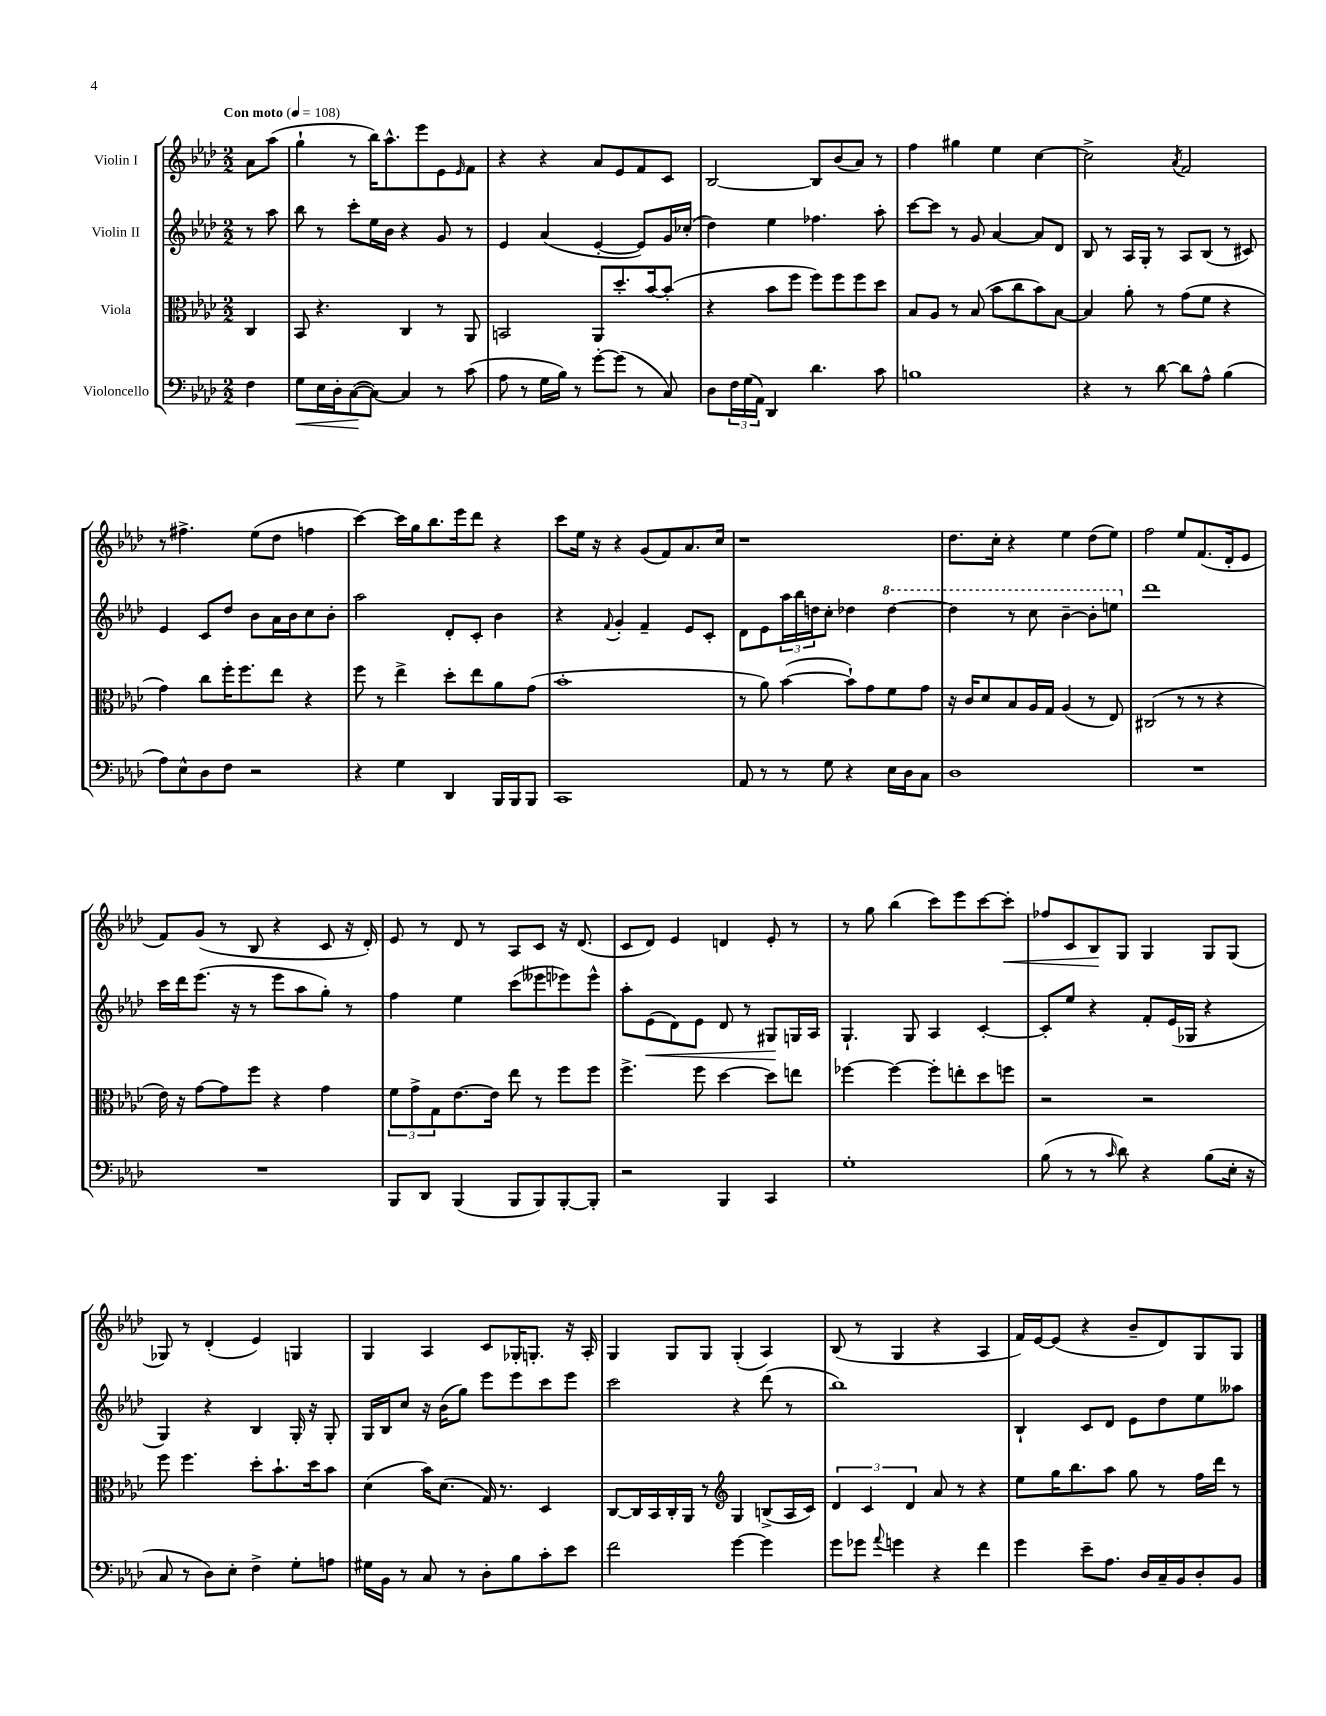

**kern	**kern	**kern	**kern
*staff4	*staff3	*staff2	*staff1
*clefF4	*clefC3	*clefG2	*clefG2
*k[b-e-a-d-]	*k[b-e-a-d-]	*k[b-e-a-d-]	*k[b-e-a-d-]
*M2/2	*M2/2	*M2/2	*M2/2
*MM108	*MM108	*MM108	*MM108
4F	4C	8r	8a-
.	.	8aa-	(8aa-
=	=	=	=
8G	8BB-	8bb-	4gg`
16E-	4.r	8r	.
16D-'	.	.	.
([8C	.	8ccc'	8r
8C_)	.	16ee-	16bb-)
.	.	16b-	8.aa-^^
4C]	4C	4r	.
.	.	.	8eee-
8r	8r	8g	8e-
.	.	.	16qqe-
(8c	8AA-	8r	8f
=	=	=	=
8A-	2BB	4e-	4r
8r	.	.	.
16G	.	(4a-	4r
16B-)	.	.	.
8r	.	.	.
[8g'	8AA-	[4e-'	8a-
(8g]	8.dd-'	.	8e-
8r	.	8e-])	8f
.	[16b-	.	.
8C)	(8b-']	16g	8c
.	.	(16cc-'	.
=	=	=	=
8D-	4r	4dd-)	[2B-
24F	.	.	.
(24G	.	.	.
24AA-)	.	.	.
4DD-	8b-	4ee-	.
.	8ff	.	.
4.d-	8ff)	4.ff-	8B-]
.	8ff	.	(8b-
.	8ff	.	8a-)
8c	8dd-	8aa-'	8r
=	=	=	=
1B	8B-	[8ccc	4ff
.	8A-	8ccc]	.
.	8r	8r	4gg#
.	(8B-	8g	.
.	8b-	[4a-	4ee-
.	8cc	.	.
.	8b-)	8a-]	[4cc
.	[8B-	8d-	.
=	=	=	=
4r	4B-]	8B-	2cc^]
.	.	8r	.
8r	8a-'	16A-	.
.	.	16G'	.
[8d-	8r	8r	.
.	.	.	8qa-
8d-]	(8g	8A-	2f
8A-^^	8f	(8B-	.
(4B-	4r	8r	.
.	.	8c#)	.
=	=	=	=
8A-)	4g)	4e-	8r
8E-^^	.	.	4.ff#^
8D-	8cc	8c	.
8F	16ff'	8dd-	.
.	8.ff	.	.
2r	.	8b-	(8ee-
.	8ee-	16a-	8dd-
.	.	16b-	.
.	4r	8cc	4ff
.	.	8b-'	.
=	=	=	=
4r	8ff	2aa-	[4ccc)
.	8r	.	.
4G	4ee-^	.	16ccc]
.	.	.	16gg
.	.	.	8.bb-
4DD-	8dd-'	8d-'	.
.	.	.	16eee-
.	8ee-	8c'	8ddd-
16BBB-	8a-	4b-	4r
16BBB-	.	.	.
8BBB-	(8g	.	.
=	=	=	=
1CC	1b-'	4r	8ccc
.	.	.	16ee-
.	.	.	16r
.	.	8qqf	.
.	.	4g'	4r
.	.	4f~	(8g
.	.	.	8f)
.	.	8e-	8.a-
.	.	8c'	.
.	.	.	16cc
=	=	=	=
8AA-	8r	8d-	1r
8r	8a-)	8e-	.
8r	([4b-	24aa-	.
.	.	24bb-	.
.	.	24dd	.
8G	.	8cc'	.
4r	8b-`])	4dd-	.
.	8g	.	.
16E-	8f	[4ddd-	.
16D-	.	.	.
8C	8g	.	.
=	=	=	=
1D-	16r	4ddd-]	8.dd-
.	16c	.	.
.	8d-	.	.
.	.	.	16cc'
.	8B-	8r	4r
.	16A-	8ccc	.
.	16G	.	.
.	(4A-	[4bb-~	4ee-
.	8r	8bb-']	(8dd-
.	8E-)	8eee	8ee-)
=	=	=	=
1r	(2C#	1ddd-	2ff
.	8r	.	8ee-
.	8r	.	(8.f
.	4r	.	.
.	.	.	16d-'
.	.	.	8e-
=	=	=	=
1r	16e-)	16ccc	8f)
.	16r	16ddd-	.
.	[8g	(8.eee-	(8g
.	8g]	.	8r
.	.	16r	.
.	8ff	8r	8B-
.	4r	8eee-	4r
.	.	8aa-	.
.	4g	8gg')	8c
.	.	8r	16r
.	.	.	16d-')
=	=	=	=
8BBB-	12f	4ff	8e-
.	12g^	.	.
8DD-	.	.	8r
.	12G	.	.
(4BBB-	[8.e-	4ee-	8d-
.	.	.	8r
.	16e-]	.	.
8BBB-	8ee-	(8ccc	8A-
8BBB-)	8r	8eee--	8c
[8BBB-'	8ff	8eee-)	16r
.	.	.	(8.d-
8BBB-']	8ff	8eee-^^	.
=	=	=	=
2r	4.ff^	8aa-'	8c
.	.	(8e-	8d-)
.	.	8d-)	4e-
.	8ff	8e-	.
4BBB-	[4dd-	8d-	4d
.	.	8r	.
4CC	8dd-]	8G#	8e-'
.	8ee	16G	8r
.	.	16A-	.
=	=	=	=
1G'	[4ff-	4.G`	8r
.	.	.	8gg
.	4ff-_	.	(4bb-
.	.	8G	.
.	8ff-']	4A-	8ccc)
.	8ee'	.	8eee-
.	8dd-	[4c'	[8ccc
.	8ff	.	8ccc']
=	=	=	=
(8B-	2r	8c']	8ff-
8r	.	8ee-	8c
8r	.	4r	8B-
16qqc	.	.	.
8d-)	.	.	8G
4r	2r	8f'	4G
.	.	(16e-	.
.	.	16G-	.
(8B-	.	4r	8G
16E-'	.	.	(8G
16r	.	.	.
=	=	=	=
8C	8ff	4G)	8G-)
8r	4.ff	.	8r
8D-)	.	4r	(4d-'
8E-'	.	.	.
4F^	8dd-'	4B-	4e-)
.	8.b-`	.	.
8G'	.	16G'	4G
.	16dd-	16r	.
8A	8b-	8G'	.
=	=	=	=
16G#	(4d-	16G	4G
16BB-	.	16B-	.
8r	.	8cc	.
8C	16b-)	16r	4A-
.	(8.d-	(16b-	.
8r	.	8gg)	.
8D-'	16G)	8eee-	8c
.	8.r	.	.
8B-	.	8eee-	16G-'
.	.	.	8.G'
8c'	4D-	8ccc	.
8e-	.	8eee-	16r
.	.	.	16A-'
=	=	=	=
2f	[8C	2ccc	4G
.	16C]	.	.
.	16BB-	.	.
.	16C'	.	8G
.	16AA-	.	.
.	8r	.	8G
*	*clefG2	*	*
[4g	4G	4r	(4G'
4g]	(8B^	(8ddd-	4A-)
.	16A-	8r	.
.	16c)	.	.
=	=	=	=
8g	6d-	1bb-)	(8B-
8g-	.	.	8r
.	6c	.	.
8qqa-	.	.	.
4g	.	.	4G
.	6d-	.	.
4r	8a-	.	4r
.	8r	.	.
4f	4r	.	4A-
=	=	=	=
4g	8ee-	4B-`	16f)
.	.	.	[16e-
.	16gg	.	(8e-]
.	8.bb-	.	.
8e-~	.	8c	4r
8.A-	8aa-	8d-	.
.	8gg	8e-	8b-~
16D-	.	.	.
16C~	8r	8dd-	8d-)
16BB-	.	.	.
8D-'	16ff	8ee-	8G
.	16ddd-	.	.
8BB-	8r	8aa--	8G
==	==	==	==
*-	*-	*-	*-
